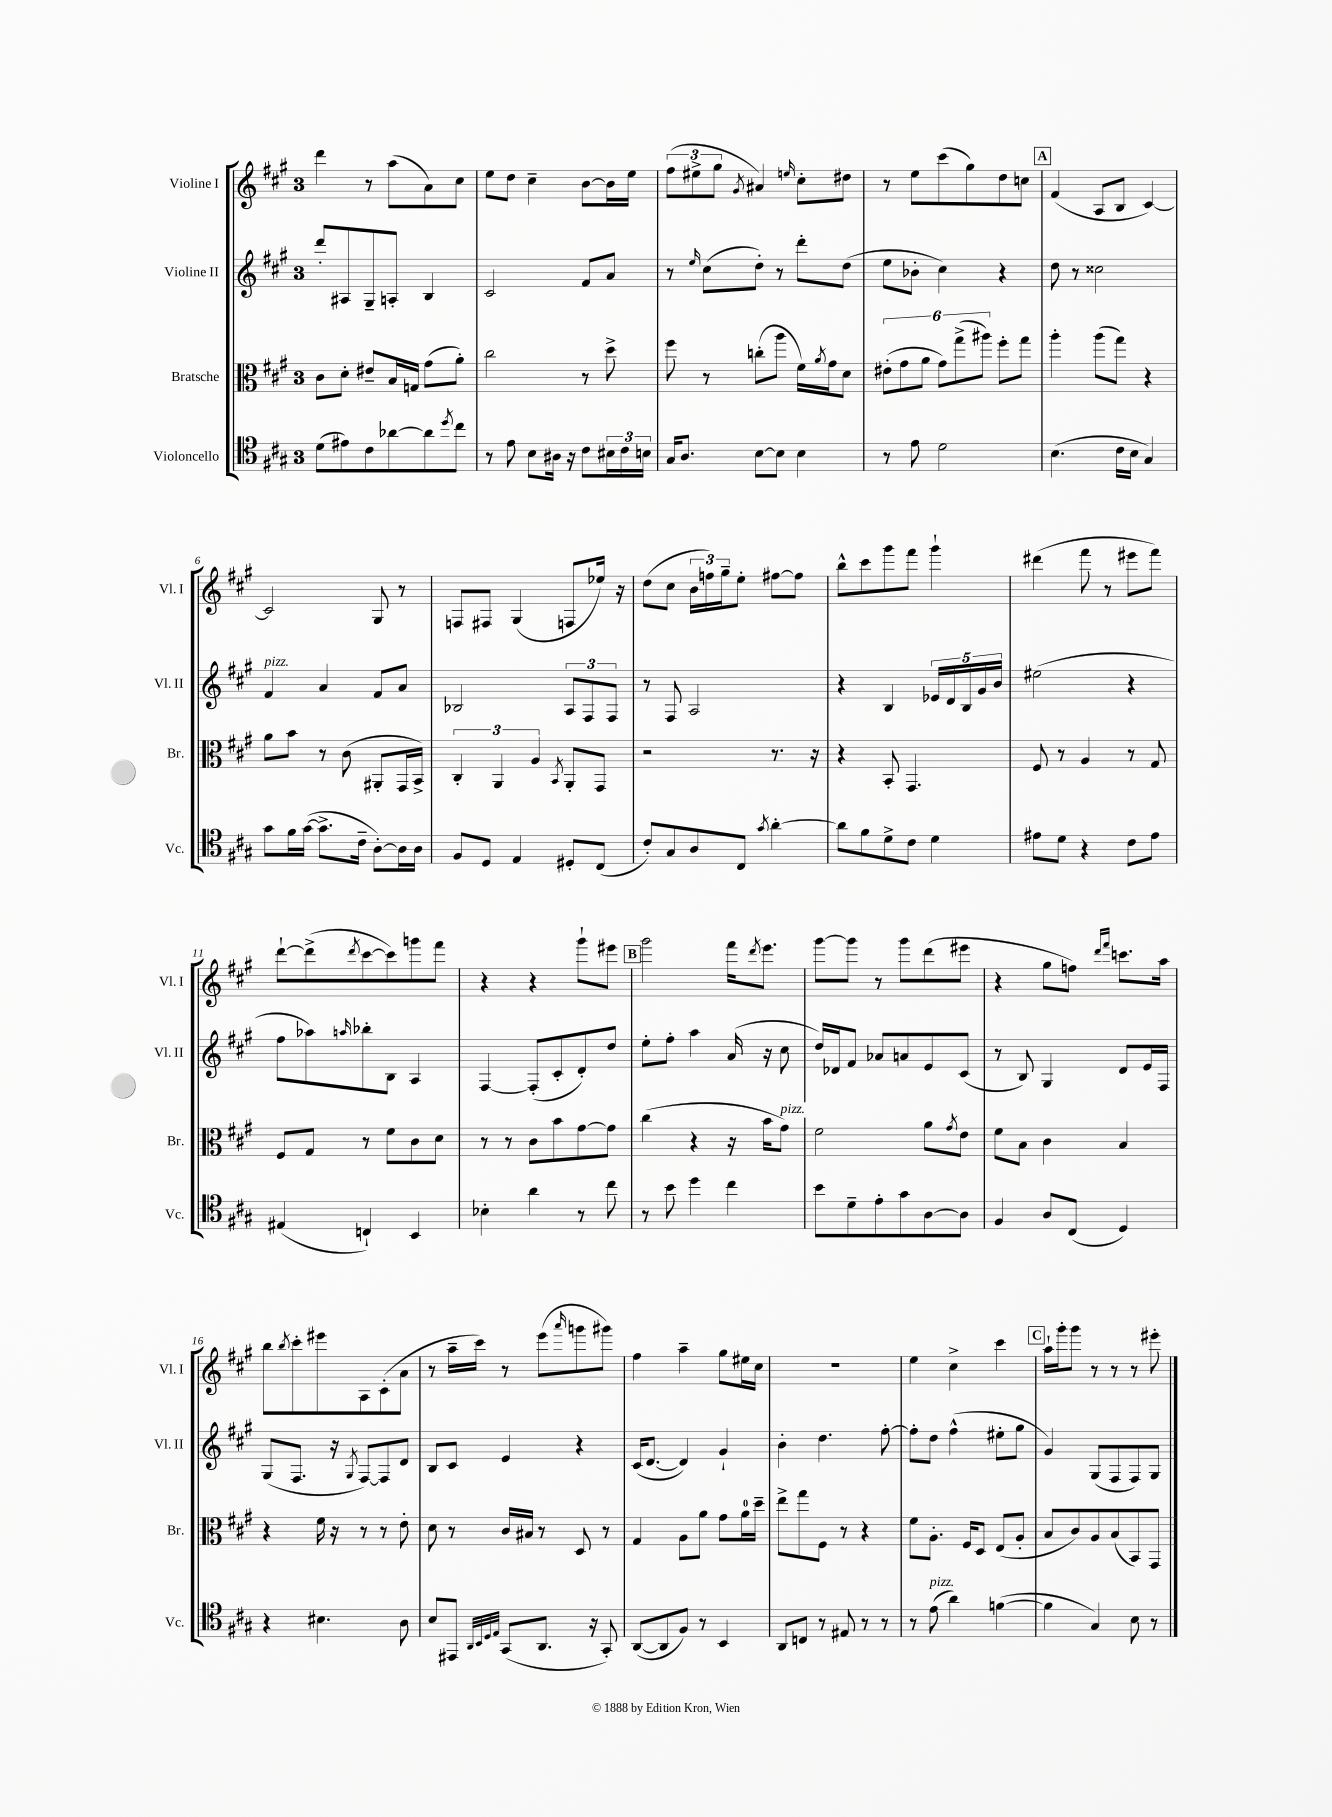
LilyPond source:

<<
\new StaffGroup <<
\new Staff = "s0" \with { instrumentName = "Violine I" shortInstrumentName = "Vl. I" } {
    \clef treble \key a \major \once \override Staff.TimeSignature.style = #'single-digit \time 3/4
    d'''4 r8 a''8( a'8) cis''8 |
    e''8 d''8 cis''4-- b'8~ b'16 e''16 |
    \tuplet 3/2 { fis''8( eis''8-> gis''8 } \acciaccatura { gis'8 } ais'4) \grace { e''16 } cis''8-. dis''8 |
    r8 e''8 cis'''8( gis''8) d''8 c''8 |
    \mark \markup { \box "A" } fis'4( a8 b8 cis'4~) |
    cis'2 gis8 r8 |
    f8 fis8 gis4( f8 ees''16) r16 |
    d''8( cis''8 \tuplet 3/2 { b'16 f''16) gis''16-- } e''8-. fis''8~ fis''8 |
    b''8-^ cis'''8 gis'''8 fis'''8 gis'''4-! |
    dis'''4( fis'''8 r8 eis'''8 fis'''8) |
    d'''8~-! d'''8->( \acciaccatura { d'''8 } cis'''8~ cis'''8) g'''8 fis'''8 |
    r4 r4 gis'''8-! eis'''8 |
    \mark \markup { \box "B" } gis'''2 fis'''16 \acciaccatura { d'''8 } e'''8. |
    gis'''8~ gis'''8 r8 gis'''8 d'''8( eis'''8 |
    r4 gis''8 f''8) \grace { d'''16 fis'''16 } c'''8. a''16 |
    b''8 \acciaccatura { b''8 } cis'''8-. eis'''8 a8 cis'8-.( a'8 |
    r8 a''16-- cis'''16) r8 e'''8( \grace { a'''16 } g'''8 gis'''8) |
    fis''4 a''4-- gis''8 eis''16 cis''16 |
    R2. |
    e''4 cis''4-> cis'''4 |
    \mark \markup { \box "C" } a''16-! gis'''16-. gis'''8 r8 r8 r8 eis'''8-. \bar "|." |
}
\new Staff = "s1" \with { instrumentName = "Violine II" shortInstrumentName = "Vl. II" } {
    \clef treble \key a \major \once \override Staff.TimeSignature.style = #'single-digit \time 3/4
    d'''8-. ais8 gis8-- a8-. b4 |
    cis'2 fis'8 a'8 |
    r8 \grace { e''16 } cis''8( d''8-.) r8 d'''8-. d''8( |
    e''8 bes'8-. cis''4) r4 |
    \mark \markup { \box "A" } d''8 r8 cisis''2 |
    fis'4^\markup { \italic "pizz." } a'4 fis'8 a'8 |
    bes2 \tuplet 3/2 { a8 fis8 fis8 } |
    r8 fis8 a2 |
    r4 b4 \tuplet 5/4 { ees'16 d'16 b16 gis'16 b'16 } |
    eis''2( r4 |
    fis''8 aes''8) \grace { a''16 } bes''8-. b8 a4 |
    fis4~ fis8-.( cis'8-. d'8-.) d''8 |
    \mark \markup { \box "B" } e''8-. fis''8-. a''4 a'16( r16 cis''8 |
    d''16) des'16 fis'8 aes'8 a'8 e'8 cis'8( |
    r8 b8) gis4 d'8 e'16 fis16 |
    gis8( fis8. r16 \acciaccatura { gis8 } fis8~) fis8 d'8 |
    b8 cis'8 e'4 r4 |
    cis'16( d'8.~ d'4) gis'4-! |
    b'4-. d''4. fis''8~-. |
    fis''8-. d''8 fis''4-^( eis''8-. gis''8 |
    \mark \markup { \box "C" } gis'4) gis8( fis8 fis8) gis8 \bar "|." |
}
\new Staff = "s2" \with { instrumentName = "Bratsche" shortInstrumentName = "Br." } {
    \clef alto \key a \major \once \override Staff.TimeSignature.style = #'single-digit \time 3/4
    cis'8 d'8-. eis'8-- b16 g16 gis'8( a'8-.) |
    cis''2 r8 d''8-> |
    fis''8 r8 c''8-.( a''8 fis'16) \acciaccatura { a'8 } gis'16 d'8 |
    \tuplet 6/4 { eis'8-.( gis'8 a'8 gis'8) gis''8->( ais''8) } fis''8-. gis''8 |
    \mark \markup { \box "A" } a''4-. a''8( gis''8) r4 |
    a'8 b'8 r8 cis'8( ais,8-. gis,16 b,16->) |
    \tuplet 3/2 { cis4-. a,4 a4 } \acciaccatura { b,8 } a,8-. gis,8 |
    r2 r8. r16 |
    r4 b,8-. gis,4. |
    fis8 r8 a4 r8 gis8 |
    fis8 gis8 r8 fis'8 cis'8 d'8 |
    r8 r8 cis'8 b'8 gis'8~ gis'8 |
    \mark \markup { \box "B" } cis''4( r4 r16 b'16 gis'8^\markup { \italic "pizz." }) |
    fis'2 a'8 \acciaccatura { gis'8 } e'8 |
    fis'8 b8 cis'4 b4 |
    r4 fis'16 r16 r8 r8 e'8-. |
    d'8 r8 cis'16 bis16 r8 d8 r8 |
    gis4 a8 a'8 gis'8 a'16-0 d''16-- |
    e''8-> gis''8 fis8 r8 r4 |
    fis'8 a8.-. fis16 d8 e8( a8-. |
    \mark \markup { \box "C" } b8 cis'8) a8 b8( b,8) gis,8 \bar "|." |
}
\new Staff = "s3" \with { instrumentName = "Violoncello" shortInstrumentName = "Vc." } {
    \clef tenor \key a \major \once \override Staff.TimeSignature.style = #'single-digit \time 3/4
    d'8( eis'8) cis'8 aes'8~ aes'8 \acciaccatura { d''8 } cis''8 |
    r8 e'8 b8 ais16 r16 cis'8 \tuplet 3/2 { bis16 cis'16 b16 } |
    gis16 a8. b8~ b8 b4 |
    r8 e'8 d'2 |
    \mark \markup { \box "A" } b4.( cis'16 b16 gis4) |
    gis'8 fis'16 gis'16~( gis'8.-> cis'16-- a8~-.) a16 a16 |
    fis8 d8 e4 dis8-. cis8( |
    cis'8-.) gis8 a8 cis8 \acciaccatura { gis'8 } a'4~-. |
    a'8 fis'8 d'8-> cis'8 d'4 |
    eis'8 d'8 r4 cis'8 eis'8 |
    eis4( c4-!) b,4 |
    bes4-. a'4 r8 cis''8 |
    \mark \markup { \box "B" } r8 b'8 d''4 cis''4 |
    b'8 d'8-- e'8-. gis'8 a8~ a8 |
    fis4 a8 cis8( d4) |
    r4 bis4. a8 |
    b8 eis,8 \grace { a,32 b,32 d32 e32 } gis,8( a,8. r16 gis,8-.) |
    a,8~( a,8 fis8) r8 b,4 |
    a,8 c8 r8 eis8 r8 r8 |
    r8 e'8^\markup { \italic "pizz." }( a'4) f'4~( |
    \mark \markup { \box "C" } f'4 gis4) b8 r8 \bar "|." |
}
>>
>>
